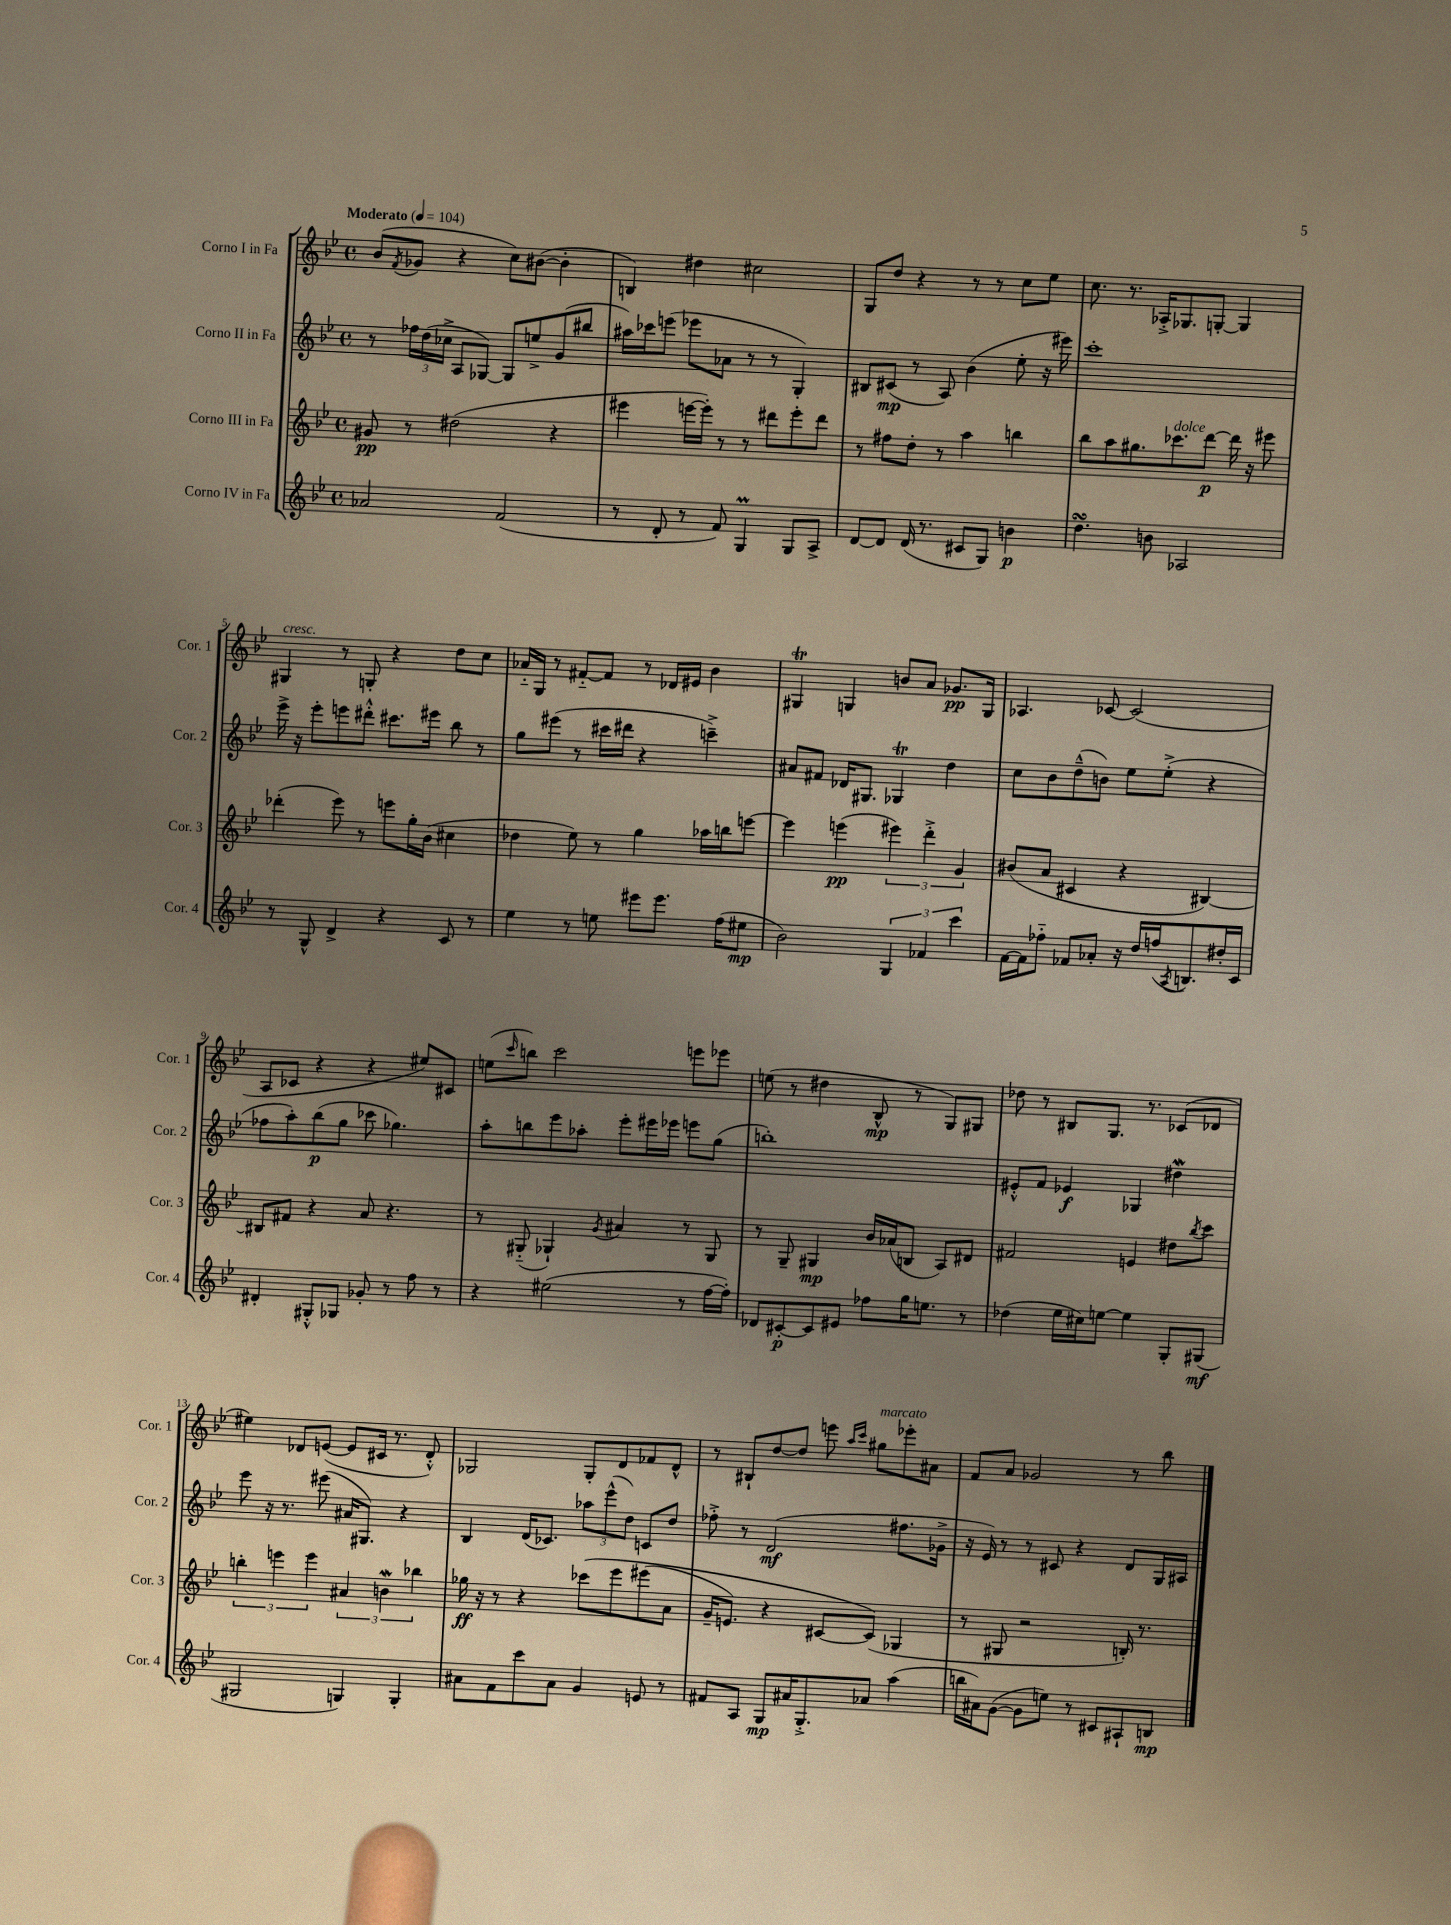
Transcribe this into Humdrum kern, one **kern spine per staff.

**kern	**dynam	**kern	**dynam	**kern	**dynam	**kern	**dynam
*part4	*part4	*part3	*part3	*part2	*part2	*part1	*part1
*staff4	*staff4	*staff3	*staff3	*staff2	*staff2	*staff1	*staff1
*I"Corno IV in Fa	*	*I"Corno III in Fa	*	*I"Corno II in Fa	*	*I"Corno I in Fa	*
*I'Cor. 4	*	*I'Cor. 3	*	*I'Cor. 2	*	*I'Cor. 1	*
*clefG2	*	*clefG2	*	*clefG2	*	*clefG2	*
*k[b-e-]	*	*k[b-e-]	*	*k[b-e-]	*	*k[b-e-]	*
*M4/4	*	*M4/4	*	*M4/4	*	*M4/4	*
*met(c)	*	*met(c)	*	*met(c)	*	*met(c)	*
*MM104	*	*MM104	*	*MM104	*	*MM104	*
=1	=1	=1	=1	=1	=1	=1	=1
!	!	!	!	!	!	!LO:TX:a:B:t=Moderato	!
2a-X/	.	8g#X/	pp	8r	.	(8b-/L	.
.	.	.	.	.	.	8qf/	.
.	.	8r	.	24ff-X\LL	.	8g-X/J	.
.	.	.	.	(24dd\	.	.	.
.	.	.	.	24cc-X^\JJ	.	.	.
.	.	(2dd#X\	.	8A/L	.	4r	.
.	.	.	.	[8G-X/J)	.	.	.
(2f/	.	.	.	8G-/L]	.	8cc\L)	.
.	.	.	.	8een^/	.	([8b#X\J	.
.	.	4r	.	(8g/	.	4b#'\]	.
.	.	.	.	8bb#X/J	.	.	.
=2	=2	=2	=2	=2	=2	=2	=2
8r	.	4eee#X\	.	16aa#X\LL)	.	4Bn/)	.
.	.	.	.	16ccc-X\J	.	.	.
8d'/	.	.	.	(8eeen\J	.	.	.
8r	.	[16eeen\LL	.	8eee-X\L	.	4dd#X\	.
.	.	16eee'\JJ])	.	.	.	.	.
8f/)	.	8r	.	8a-X\J	.	.	.
4GM/	.	8r	.	8r	.	2cc#X\	.
.	.	8ddd#X\L	.	8r	.	.	.
8G/L	.	8eee'\	.	4G'/)	.	.	.
8A^/J	.	8ddd#\J	.	.	.	.	.
=3	=3	=3	=3	=3	=3	=3	=3
[8d/L	.	8r	.	8B#X/L	.	8G/L	.
8d/J]	.	8ff#X\L	.	(8c#X/J	mp	8dd/J	.
(16d/	.	8dd'\J	.	8r	.	4r	.
8.r	.	.	.	.	.	.	.
.	.	8r	.	8A/)	.	.	.
8c#X/L	.	4aa\	.	(4b-\	.	8r	.
8G/J)	.	.	.	.	.	8r	.
4bn\	p	4bbn\	.	8ee-'\	.	8cc\L	.
.	.	.	.	16r	.	8ee-\J	.
.	.	.	.	16eee#X\)	.	.	.
=4	=4	=4	=4	=4	=4	=4	=4
4.ddsSsS\	.	8bb-\L	.	1ccc'	.	8.cc\	.
.	.	8aa\	.	.	.	.	.
.	.	.	.	.	.	8.r	.
.	.	8.gg#X\	.	.	.	.	.
8bn\	.	.	.	.	.	16A-X'^/KL	.
!	!	!LO:TX:a:i:t=dolce	!	!	!	!	!
.	.	8.ccc-X\	.	.	.	8.G-X/	.
2A-X/	.	.	.	.	.	.	.
.	.	[8ddd\J	p	.	.	[8Gn'/J	.
.	.	16ddd\]	.	.	.	4G/]	.
.	.	16r	.	.	.	.	.
.	.	8eee#X\	.	.	.	.	.
!!LO:LB:g=z
=5	=5	=5	=5	=5	=5	=5	=5
!	!	!	!	!	!	!LO:TX:a:i:t=cresc.	!
8r	.	(4ddd-X'\	.	16eee-^\	.	4G#X/	.
.	.	.	.	16r	.	.	.
8G^^/	.	.	.	8eee-'\L	.	.	.
4d^/	.	8eee-\)	.	8eeen\	.	8r	.
.	.	8r	.	8ddd#X'^^\J	.	8Gn'/	.
4r	.	8eeen\L	.	8.ccc#X\L	.	4r	.
.	.	16gg'\L	.	.	.	.	.
.	.	(16b-\JJ	.	16eee#X\Jk	.	.	.
8c/	.	4cc#X\	.	8bb-\	.	8dd\L	.
8r	.	.	.	8r	.	8cc\J	.
=6	=6	=6	=6	=6	=6	=6	=6
4ee-\	.	4dd-X\	.	8gg\L	.	16a-X/LL	.
.	.	.	.	.	.	16G/JJ	.
.	.	.	.	(8eee#X\J	.	8r	.
8r	.	8ee-\)	.	8r	.	[8f#X/L	.
8een\	.	8r	.	16ccc#X\LL	.	8f#/J]	.
.	.	.	.	16ddd#X\JJ	.	.	.
8eee#X\L	.	4gg\	.	4r	.	8r	.
8.eee#\J	.	.	.	.	.	16d-X/LL	.
.	.	.	.	.	.	16e#X/JJ	.
.	.	16aa-X\LL	.	4cccn~^\)	.	4b-\	.
(16ff\KL	.	16bbn\J	.	.	.	.	.
8ee#X\J	mp	[8eeen\J	.	.	.	.	.
=7	=7	=7	=7	=7	=7	=7	=7
2b-\)	.	4eee\]	.	8a#X/L	.	4G#Xt/	.
.	.	.	.	8f#X/J	.	.	.
.	.	(4eeen\	pp	16d-X/KL	.	4Gn/	.
.	.	.	.	8.G#X/J	.	.	.
6G/	.	6eee#X\)	.	4G-XT/	.	8bn/L	.
.	.	.	.	.	.	8a/J	.
6f-X/	.	6ddd'^\	.	.	.	.	.
.	.	.	.	4dd\	.	8.g-X/L	pp
6ccc\	.	6g/	.	.	.	.	.
.	.	.	.	.	.	16G/Jk	.
=8	=8	=8	=8	=8	=8	=8	=8
[16f\LL	.	(8b#X/L	.	8cc\L	.	4.A-X/	.
16f\J]	.	.	.	.	.	.	.
8ff-X\J	.	8a/J	.	8b-\	.	.	.
8f-X/L	.	4c#X/	.	(8dd~^^\	.	.	.
8a-X'/J	.	.	.	8bn\J)	.	[8c-X/	.
16r	.	4r	.	8ee-\L	.	(2c-/]	.
16dd/LL	.	.	.	.	.	.	.
(16ffn/J	.	.	.	(8ee-'^\J	.	.	.
8qA/	.	.	.	.	.	.	.
8.Bn/)	.	.	.	.	.	.	.
.	.	[4B#X/)	.	4r	.	.	.
16dd#X'/L	.	.	.	.	.	.	.
16c/JJ	.	.	.	.	.	.	.
!!LO:LB:g=z
=9	=9	=9	=9	=9	=9	=9	=9
4d#X'/	.	8B#X/L]	.	8ff-X\L	.	8A/L	.
.	.	8f#X/J	.	8aa'\)	.	8c-X/J	.
8G#X'^^/L	.	4r	.	(8bb-\	p	4r	.
8G-X/J	.	.	.	8gg\J	.	.	.
8g-X'/	.	8a/	.	8ccc-X\	.	4r	.
8r	.	4.r	.	4.gg-X\)	.	.	.
8ff\	.	.	.	.	.	8ee#X/L)	.
8r	.	.	.	.	.	8c#X/J	.
=10	=10	=10	=10	=10	=10	=10	=10
4r	.	8r	.	8aa'\L	.	(8een\L	.
.	.	.	.	.	.	16qqccc/	.
.	.	(8G#X/	.	8bbn\	.	8bbn\J)	.
(2ee#X\	.	4G-X`/)	.	8eee-\	.	2ccc\	.
.	.	.	.	8aa-X'\J	.	.	.
.	.	8qg/	.	.	.	.	.
.	.	4a#X/	.	8eee-'\L	.	.	.
.	.	.	.	16eee#X\L	.	.	.
.	.	.	.	16eee-X\JJ	.	.	.
8r	.	8r	.	8eeen\L	.	8eeen\L	.
[16ff\LL	.	8G-/	.	(8gg\J	.	8eee-X\J	.
16ff'\JJ])	.	.	.	.	.	.	.
=11	=11	=11	=11	=11	=11	=11	=11
8d-X/L	.	8r	.	1bbn')	.	(8een\	.
[8c#X'/	p	8G~/	.	.	.	8r	.
8c#/]	.	4G#X/	mp	.	.	4dd#X\	.
8e#X/J	.	.	.	.	.	.	.
8ff-X\L	.	16b-/LL	.	.	.	8B-^^/	mp
.	.	(16a-X/J	.	.	.	.	.
16gg\K	.	8Bn/J	.	.	.	8r	.
8.een\J	.	.	.	.	.	.	.
.	.	8A/L)	.	.	.	8G/L)	.
8r	.	8d#X/J	.	.	.	8G#X/J	.
=12	=12	=12	=12	=12	=12	=12	=12
(4dd-X\	.	2f#X/	.	8e#X'^^/L	.	8dd-X\	.
.	.	.	.	8f/J	.	8r	.
16ee-\LL	.	.	.	4e-X/	f	8B#X/L	.
16cc#X\J)	.	.	.	.	.	.	.
[8een\J	.	.	.	.	.	8.G/J	.
4ee\]	.	4en/	.	4G-X/	.	.	.
.	.	.	.	.	.	8.r	.
8G'/L	.	8dd#X\L	.	4dd#XW\	.	(8c-X/L	.
.	.	8qbb-/	.	.	.	.	.
(8G#X/J	mf	8ccc\J	.	.	.	8d-X/J	.
!!LO:LB:g=z
=13	=13	=13	=13	=13	=13	=13	=13
2G#X/	.	6bbn'\	.	8eee-\	.	4ee#X\)	.
.	.	.	.	16r	.	.	.
.	.	6eeen\	.	.	.	.	.
.	.	.	.	8.r	.	.	.
.	.	.	.	.	.	8d-X/L	.
.	.	6eee\	.	.	.	.	.
.	.	.	.	(8eee#X\	.	([8en/J	.
4Gn/)	.	6a#X/	.	16a#X/KL	.	8e/L]	.
.	.	.	.	8.G#X/J)	.	.	.
.	.	.	.	.	.	16c#X/Jk	.
.	.	6bnW\	.	.	.	.	.
.	.	.	.	.	.	8.r	.
4G'/	.	.	.	4r	.	.	.
.	.	6bb-X\	.	.	.	.	.
.	.	.	.	.	.	8d-'^^/)	.
=14	=14	=14	=14	=14	=14	=14	=14
8a#X\L	.	16gg-X\	ff	4B-/	.	2G-X/	.
.	.	16r	.	.	.	.	.
8f\	.	8r	.	.	.	.	.
8ccc\	.	4r	.	(16d/KL	.	.	.
.	.	.	.	8.c-X/J)	.	.	.
8a#\J	.	.	.	.	.	.	.
4g/	.	(8ccc-X\L	.	12aa-X\L	.	8G-'/L	.
.	.	.	.	(12eee-^^\	.	.	.
.	.	8eee-\	.	.	.	8d/	.
.	.	.	.	12dd\J)	.	.	.
8en/	.	(8eee#X\	.	8cn/L	.	8f-X/	.
8r	.	8a\J	.	8dd/J	.	8d^^/J	.
=15	=15	=15	=15	=15	=15	=15	=15
8f#X/L	.	16g~/KL	.	8ff-X'^\	.	8r	.
.	.	8.en/J)	.	.	.	.	.
8A/J	.	.	.	8r	.	8B#X`/L	.
8G/L	mp	4r	.	(2d/	mf	[8dd/	.
16a#X/K	.	.	.	.	.	8dd/J]	.
8.G'^/	.	.	.	.	.	.	.
.	.	[8c#X/L	.	.	.	8eeen\	.
.	.	.	.	.	.	16qqaa/LL	.
.	.	.	.	.	.	16qqccc/JJ	.
!	!	!	!	!	!	!LO:TX:a:i:t=marcato	!
8a-X/J	.	(8c#/J])	.	.	.	8gg#X\L	.
(4aa\	.	4G-X/	.	8.ff#X\L	.	8eee-X'\	.
.	.	.	.	.	.	8a#X\J	.
.	.	.	.	16g-X^\Jk	.	.	.
=16	=16	=16	=16	=16	=16	=16	=16
16bbn\LL	.	8r	.	16r	.	8f/L	.
16a#X\J)	.	.	.	16e-/)	.	.	.
([8g\J	.	8G#X/	.	8r	.	8a/J	.
8g\L]	.	2r	.	8r	.	2g-X/	.
8een\J)	.	.	.	8c#X/	.	.	.
8r	.	.	.	4r	.	.	.
8c#X/L	.	.	.	.	.	.	.
8A#X`/	.	16Bn'/)	.	8d/L	.	8r	.
.	.	8.r	.	.	.	.	.
8Bn/J	mp	.	.	16G/L	.	8bb-\	.
.	.	.	.	16A#X/JJ	.	.	.
==	==	==	==	==	==	==	==
*-	*-	*-	*-	*-	*-	*-	*-
